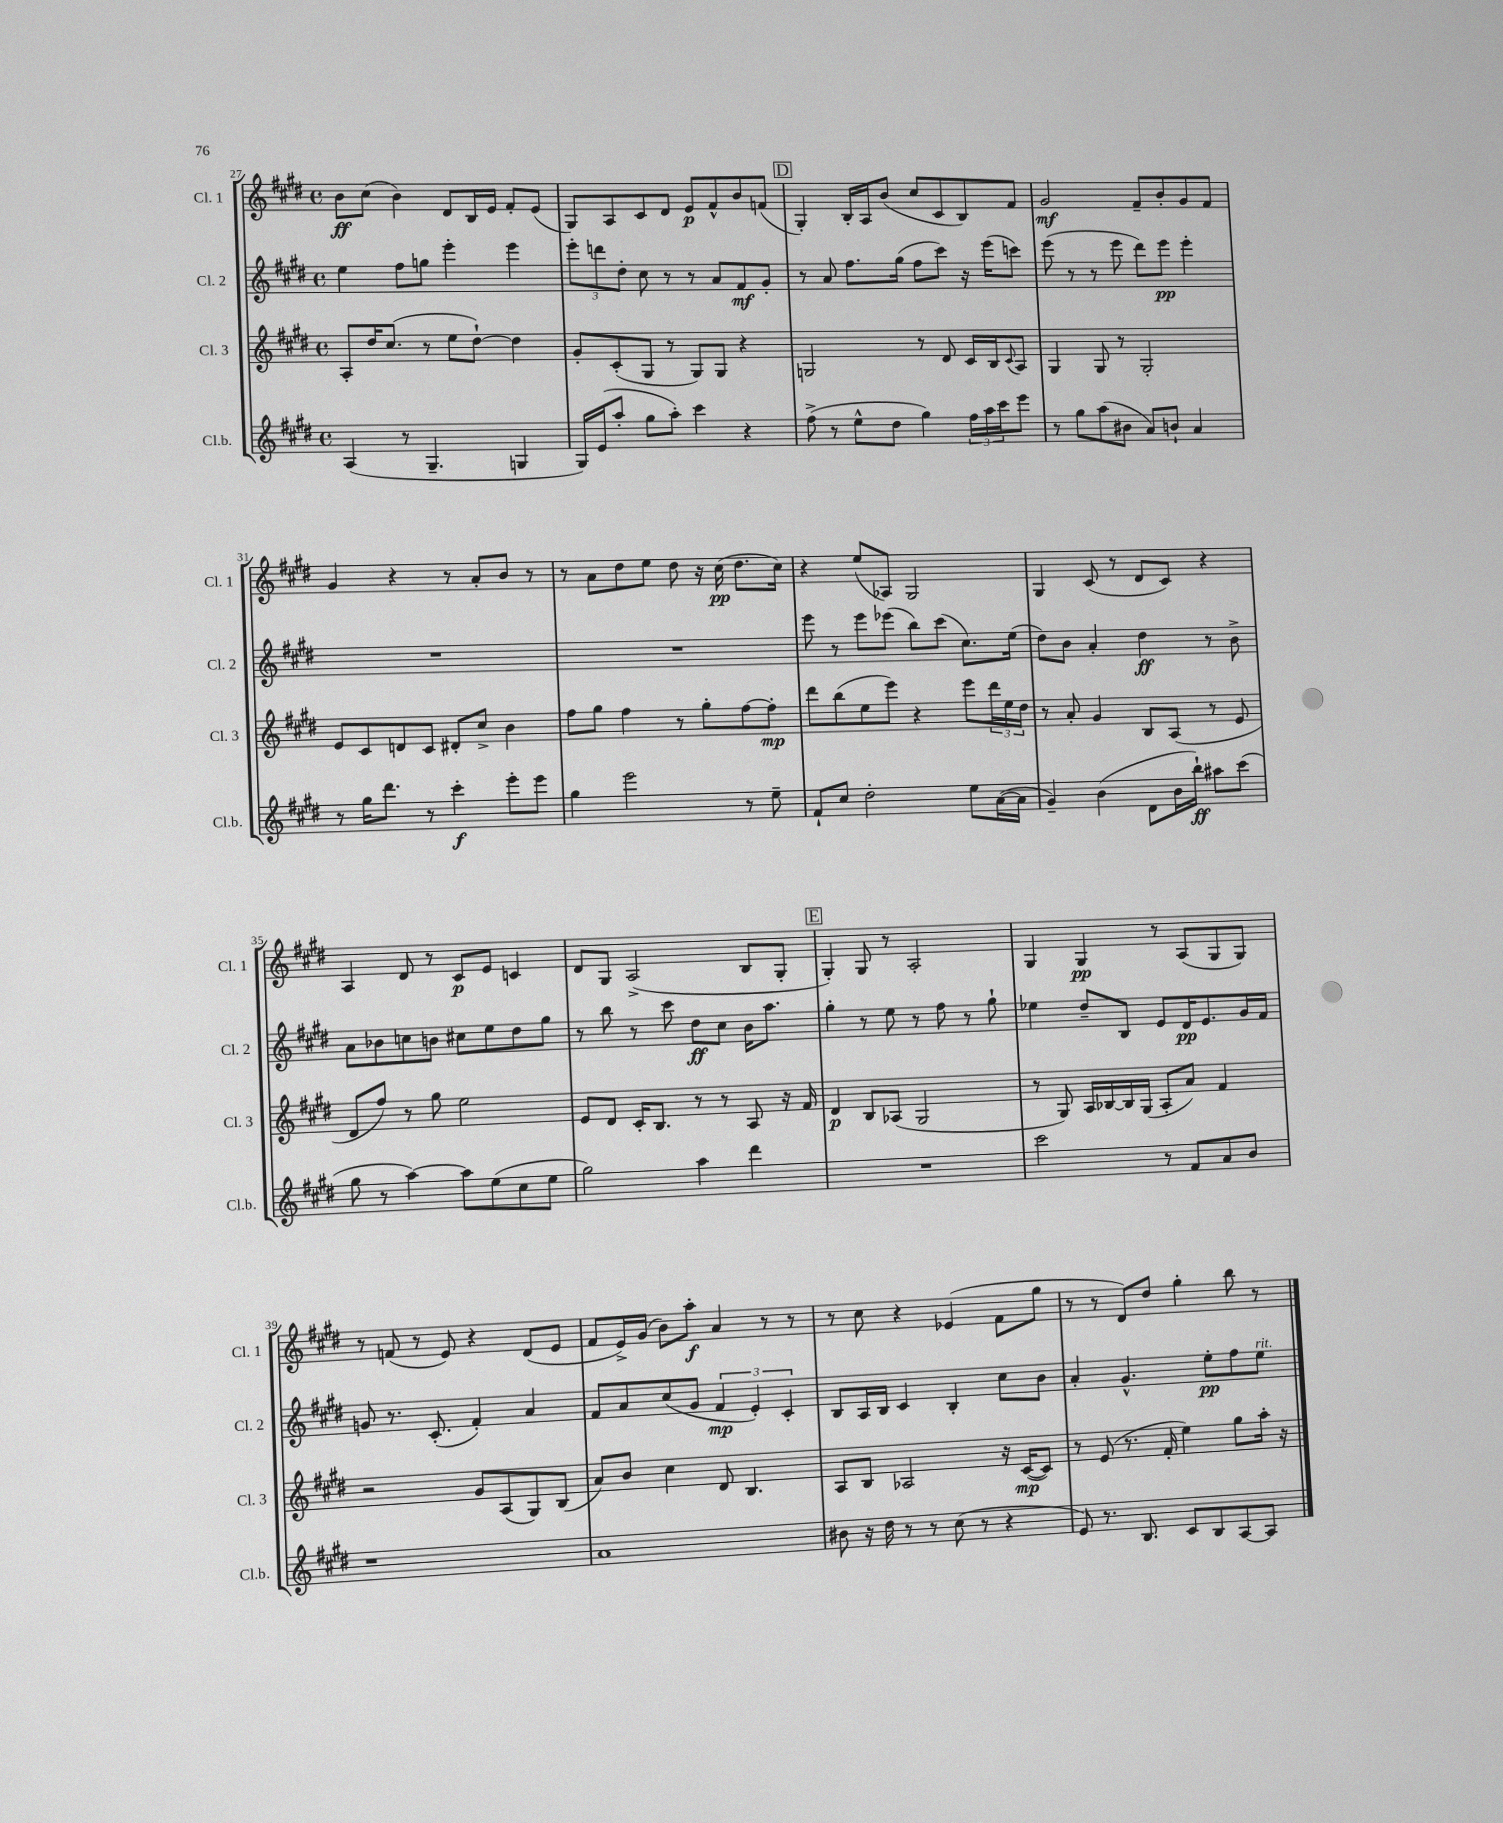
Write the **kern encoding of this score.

**kern	**kern	**kern	**kern
*staff4	*staff3	*staff2	*staff1
*clefG2	*clefG2	*clefG2	*clefG2
*k[f#c#g#d#]	*k[f#c#g#d#]	*k[f#c#g#d#]	*k[f#c#g#d#]
*M4/4	*M4/4	*M4/4	*M4/4
*met(c)	*met(c)	*met(c)	*met(c)
(4A	8A'	4ee	8b
.	16dd#	.	(8cc#
.	(8.cc#	.	.
8r	.	8ff#	4b)
4.G#~	8r	8gg	.
.	8ee	4eee'	8d#
.	[8dd#`)	.	16B
.	.	.	16e
4G	4dd#]	4eee	8f#'
.	.	.	(8e
=	=	=	=
16G#)	8g#'	12eee'	8G#)
(16e	.	.	.
.	.	12ddd	.
8aa'	(8c#'	.	8A
.	.	12dd#'	.
8gg#	8G#	8cc#	8c#
8aa')	8r	8r	8d#
4ccc#	8G#)	8r	8e
.	8G#	8a	8f#^^
4r	4r	8f#	8b
.	.	8g#'	(8f
=	=	=	=
(8ff#^	2G	8r	4G#')
8r	.	8a	.
8ee^^	.	8.ff#	16B'
.	.	.	16A
8dd#	.	.	(8b
.	.	(16gg#	.
4gg#)	8r	8ff#	8cc#
.	8d#	8ccc#)	8c#
24ff#	16c#	16r	8B)
24aa	.	.	.
.	16B	(16eee	.
24ccc#	.	.	.
.	8qqc#	.	.
8eee	8A	8ccc)	8f#
=	=	=	=
8r	4G#	(8eee	2g#
8gg#	.	8r	.
(8aa	8G#	8r	.
8b#	8r	8eee	.
8a)	2G#'	8ddd#)	8f#~
8b`	.	8eee	8b'
4a	.	4eee'	8g#
.	.	.	8f#
=	=	=	=
8r	8e	1r	4g#
16gg#	8c#	.	.
8.ddd#	.	.	.
.	8d	.	4r
8r	8c#	.	.
4ccc#'	8d#'	.	8r
.	8cc#^	.	8a'
8eee'	4b	.	8b
8eee	.	.	8r
=	=	=	=
4gg#	8ff#	1r	8r
.	8gg#	.	8a
2eee	4ff#	.	8dd#
.	.	.	8ee
.	8r	.	8dd#
.	8gg#'	.	16r
.	.	.	(16cc#
8r	[8ff#	.	8.dd#
8ee~	8ff#']	.	.
.	.	.	16cc#)
=	=	=	=
8f#`	8ddd#	8eee	4r
8cc#	(8bb	8r	.
2dd#'	8ee	8eee	(8ee
.	8eee)	(8eee-	8A-)
.	4r	8bb)	2G#
.	.	(8ccc#	.
8ee	8eee	8.cc#)	.
([16a	24ddd#	.	.
.	24ee	.	.
16a]	.	(16ee	.
.	24dd#	.	.
=	=	=	=
4g#~)	8r	8dd#)	4G#
.	8a'	8b	.
(4b	4g#	4a'	(8c#
.	.	.	8r
8d#	8B	4dd#	8d#
16b	(8A	.	8c#)
16bb`)	.	.	.
8aa#	8r	8r	4r
(8ccc#	8e	8b^	.
=	=	=	=
8gg#	8d#	8a	4A
8r	8ff#)	8b-	.
[4aa)	8r	8cc	8d#
.	8gg#	8b	8r
8aa]	2ee	8cc#	8c#
(8ee	.	8ee	8e
8cc#	.	8dd#	4c
8ee	.	8gg#	.
=	=	=	=
2gg#)	8e	8r	8d#
.	8d#	8bb	8G#
.	16c#'	8r	(2A^
.	8.B	.	.
.	.	8ccc#	.
4aa	8r	8dd#	.
.	8r	8cc#	.
4ddd#	8A	16b	8B
.	.	8.aa	.
.	16r	.	8G#'
.	16f#	.	.
=	=	=	=
1r	4d#	4gg#'	4G#')
.	8B	8r	8G#
.	(8A-	8ee	8r
.	2G#	8r	2A'
.	.	8ff#	.
.	.	8r	.
.	.	8gg#`	.
=	=	=	=
2ccc#	8r	4ee-	4G#
.	8G#)	.	.
.	16A	8dd#~	4G#
.	[16B-	.	.
.	16B-]	8B	.
.	(16G#	.	.
8r	8A'	8e	8r
8f#	8a)	16d#	(8A
.	.	8.e	.
8a	4f#	.	8G#
8b	.	16g#	8G#)
.	.	16f#	.
=	=	=	=
1r	2r	8g	8r
.	.	8.r	(8f
.	.	.	8r
.	.	(8.c#'	.
.	.	.	8e)
.	8g#	4f#')	4r
.	(8A	.	.
.	8G#)	4a	(8d#
.	(8B	.	8e
=	=	=	=
1a	8a)	8f#	8f#
.	8b	8a	16e^)
.	.	.	(16g#
.	4cc#	(8cc#	8b)
.	.	8g#	8aa'
.	8d#	6f#	4a
.	4.B	.	.
.	.	6e')	.
.	.	.	8r
.	.	6c#'	.
.	.	.	8r
=	=	=	=
8b#	8A	8B	8r
16r	8B	16A	8cc#
16dd#	.	16B	.
8r	2A-	4c#	4r
8r	.	.	.
(8cc#	.	4B'	(4e-
8r	.	.	.
4r	16r	8cc#	8f#
.	([16c#	.	.
.	8c#])	8b	8gg#
=	=	=	=
8e)	8r	4a'	8r
8.r	(8e	.	8r
.	8.r	4.g#^^	8d#)
8.B	.	.	.
.	.	.	8dd#
.	16f#'	.	.
8c#	4ee)	.	4gg#'
8B	.	8ee'	.
[8A	8gg#	8ff#	8bb
8A]	16aa'	8ee	8r
.	16r	.	.
==	==	==	==
*-	*-	*-	*-
